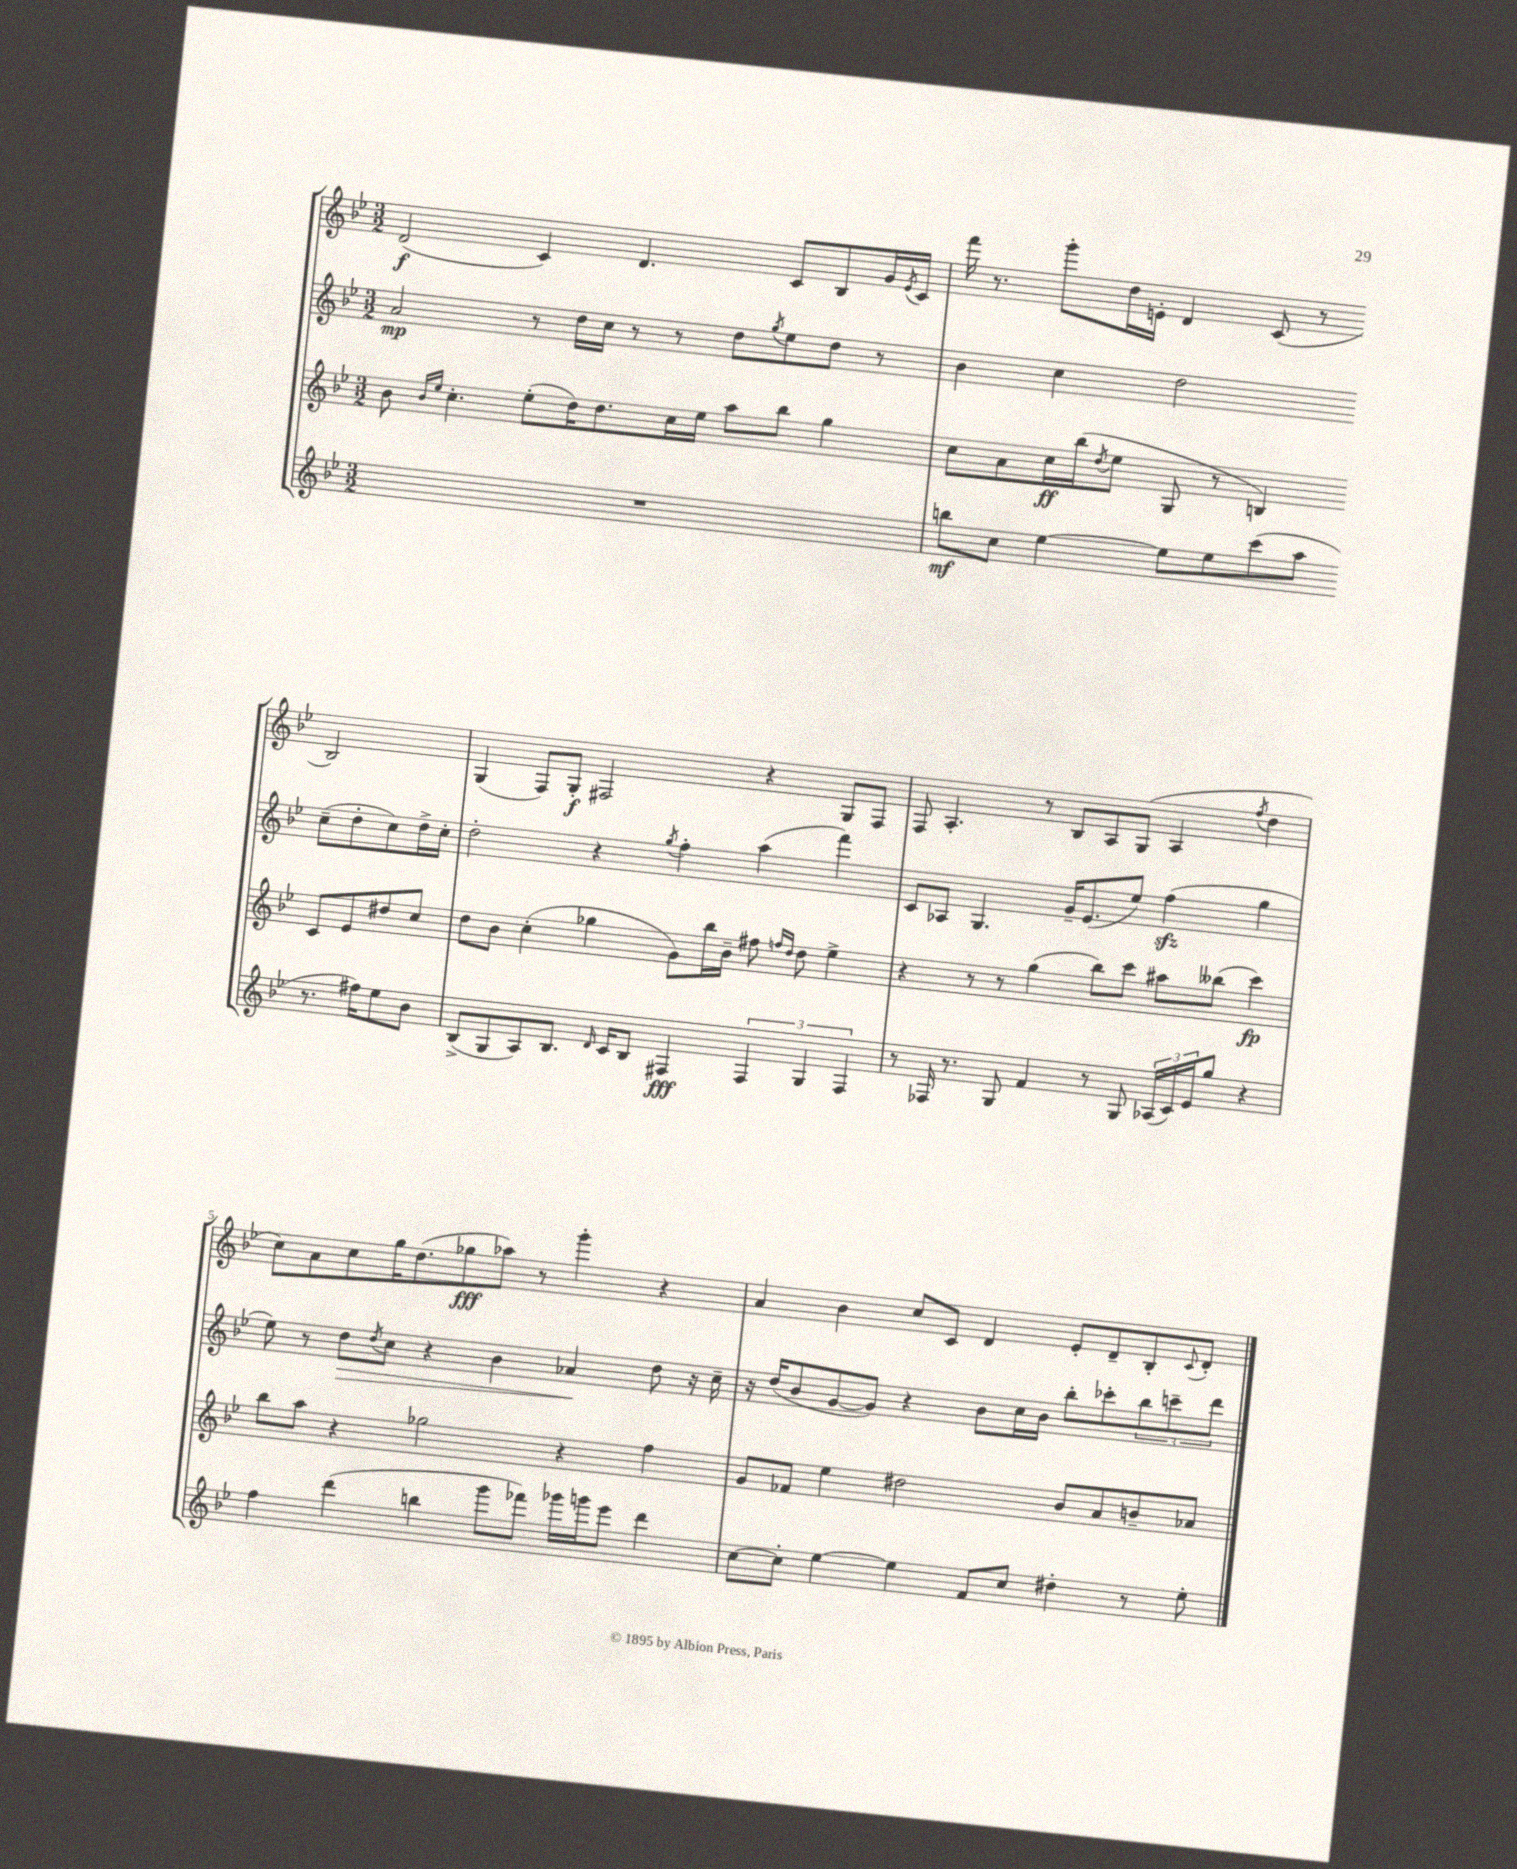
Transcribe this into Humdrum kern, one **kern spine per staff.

**kern	**kern	**kern	**kern
*staff4	*staff3	*staff2	*staff1
*clefG2	*clefG2	*clefG2	*clefG2
*k[b-e-]	*k[b-e-]	*k[b-e-]	*k[b-e-]
*M3/2	*M3/2	*M3/2	*M3/2
1.r	8b-\	2a/	(2d/
.	16qqb-/LL	.	.
.	16qqee-/JJ	.	.
.	4.cc'\	.	.
.	(8ee-'\L	8r	4c/)
.	16dd\K)	16dd\LL	.
.	8.dd\	16cc\JJ	.
.	.	8r	4.d/
.	16cc\L	8r	.
.	16ee-\JJ	.	.
.	8aa\L	8dd\L	.
.	.	8qgg/	.
.	8bb-\J	8ee-\	8c/L
.	4gg\	8dd\J	8B-/
.	.	8r	16g/L
.	.	.	8qe-/
.	.	.	16c/JJ
=	=	=	=
8bb\L	8cc\L	4b-\	16fff\
.	.	.	8.r
8cc\J	8a\	.	.
[4ee-\	16cc\L	4cc\	8ggg'\L
.	(16bb-\J	.	.
.	8qdd/	.	.
.	8ee-\J	.	16dd\L
.	.	.	16e'\JJ
8ee-\]L	8G/	2dd\	4d/
8ee-\	8r	.	.
(8ccc\	4B/)	.	(8c/
8aa\J	.	.	8r
8.r	8c/L	(8cc~\L	2B-/)
.	8e-/	8dd'\	.
16ff#\LK)	.	.	.
8ee-\	8dd#/	8cc\)	.
8b-\J	8cc/J	16dd^\L	.
.	.	16cc'\JJ	.
=	=	=	=
(8B-^/L	8dd\L	2dd'\	(4G/
8G/	8b-\J	.	.
8A/)	(4cc'\	.	8F/L)
8.B-/J	.	.	8G'/J
.	4gg-\	4r	2F#/
16qqd/	.	.	.
16c/LK	.	.	.
8B-/J	.	.	.
.	.	8qgg/	.
4F#/	8g\L)	4ff'\	.
.	16bb-\L	.	.
.	16b-~\JJ	.	.
6F#/	8ff#\	(4aa\	4r
.	16qqff/LL	.	.
.	16qqdd/JJ	.	.
.	8dd\	.	.
6G/	.	.	.
.	4ee-^\	4fff\)	8G/L
6F#/	.	.	.
.	.	.	8F#/J
=	=	=	=
8r	4r	8c/L	8F/
16F-/	.	8A-/J	4.A'/
8.r	.	.	.
.	8r	4.G/	.
8G/	8r	.	.
4f/	(4gg\	.	8r
.	.	16g~/LK	8B-/L
.	.	(8.e-/	.
8r	8bb-\L)	.	8A/
8G/	8ccc\J	8ee-/J)	(8G/J
(24A-/LL	8aa#\L	(4ff\	4A/
24c/)	.	.	.
24e-/J	.	.	.
8gg/J	(8bb--\J	.	.
.	.	.	8qff/
4r	4ccc\)	4gg\	4dd\
=	=	=	=
4ff\	8bb-\L	8ee-\)	8cc\L)
.	8aa\J	8r	8a\
(4ddd\	4r	8dd\L	8cc\
.	.	8qdd/	.
.	.	8cc\J	16gg\K
.	.	.	(8.dd\
4bb\	2gg-\	4r	.
.	.	.	8gg-\
8ggg\L	.	4b-\	8aa-\J)
8fff-\J)	.	.	8r
16ggg-\LL	4r	4a-/	4ggg'\
16ggg\J	.	.	.
8eee-\J	.	.	.
4ddd\	4ff\	8dd\	4r
.	.	16r	.
.	.	16cc~\	.
=	=	=	=
[8cc\L	8g/L	16r	4a/
.	.	(16dd/LK	.
8cc'\]J	8f-/J	8b-/	.
[4ee-\	4ee-\	[8g/	4b-\
.	.	8g/]J)	.
4ee-\]	2dd#\	4r	8cc/L
.	.	.	8c/J
8f/L	.	8b-\L	4d/
8cc/J	.	16cc\L	.
.	.	16b-\JJ	.
4dd#'\	8b-/L	8bb-'\L	8e-'/L
.	8a/	8ccc-'\	8d~/
8r	8b~/	12bb-\	8B-'/
.	.	12ccc~\	.
.	.	.	8qqc/
8ee-'\	8a-/J	.	8d'/J
.	.	12ddd\J	.
==	==	==	==
*-	*-	*-	*-
